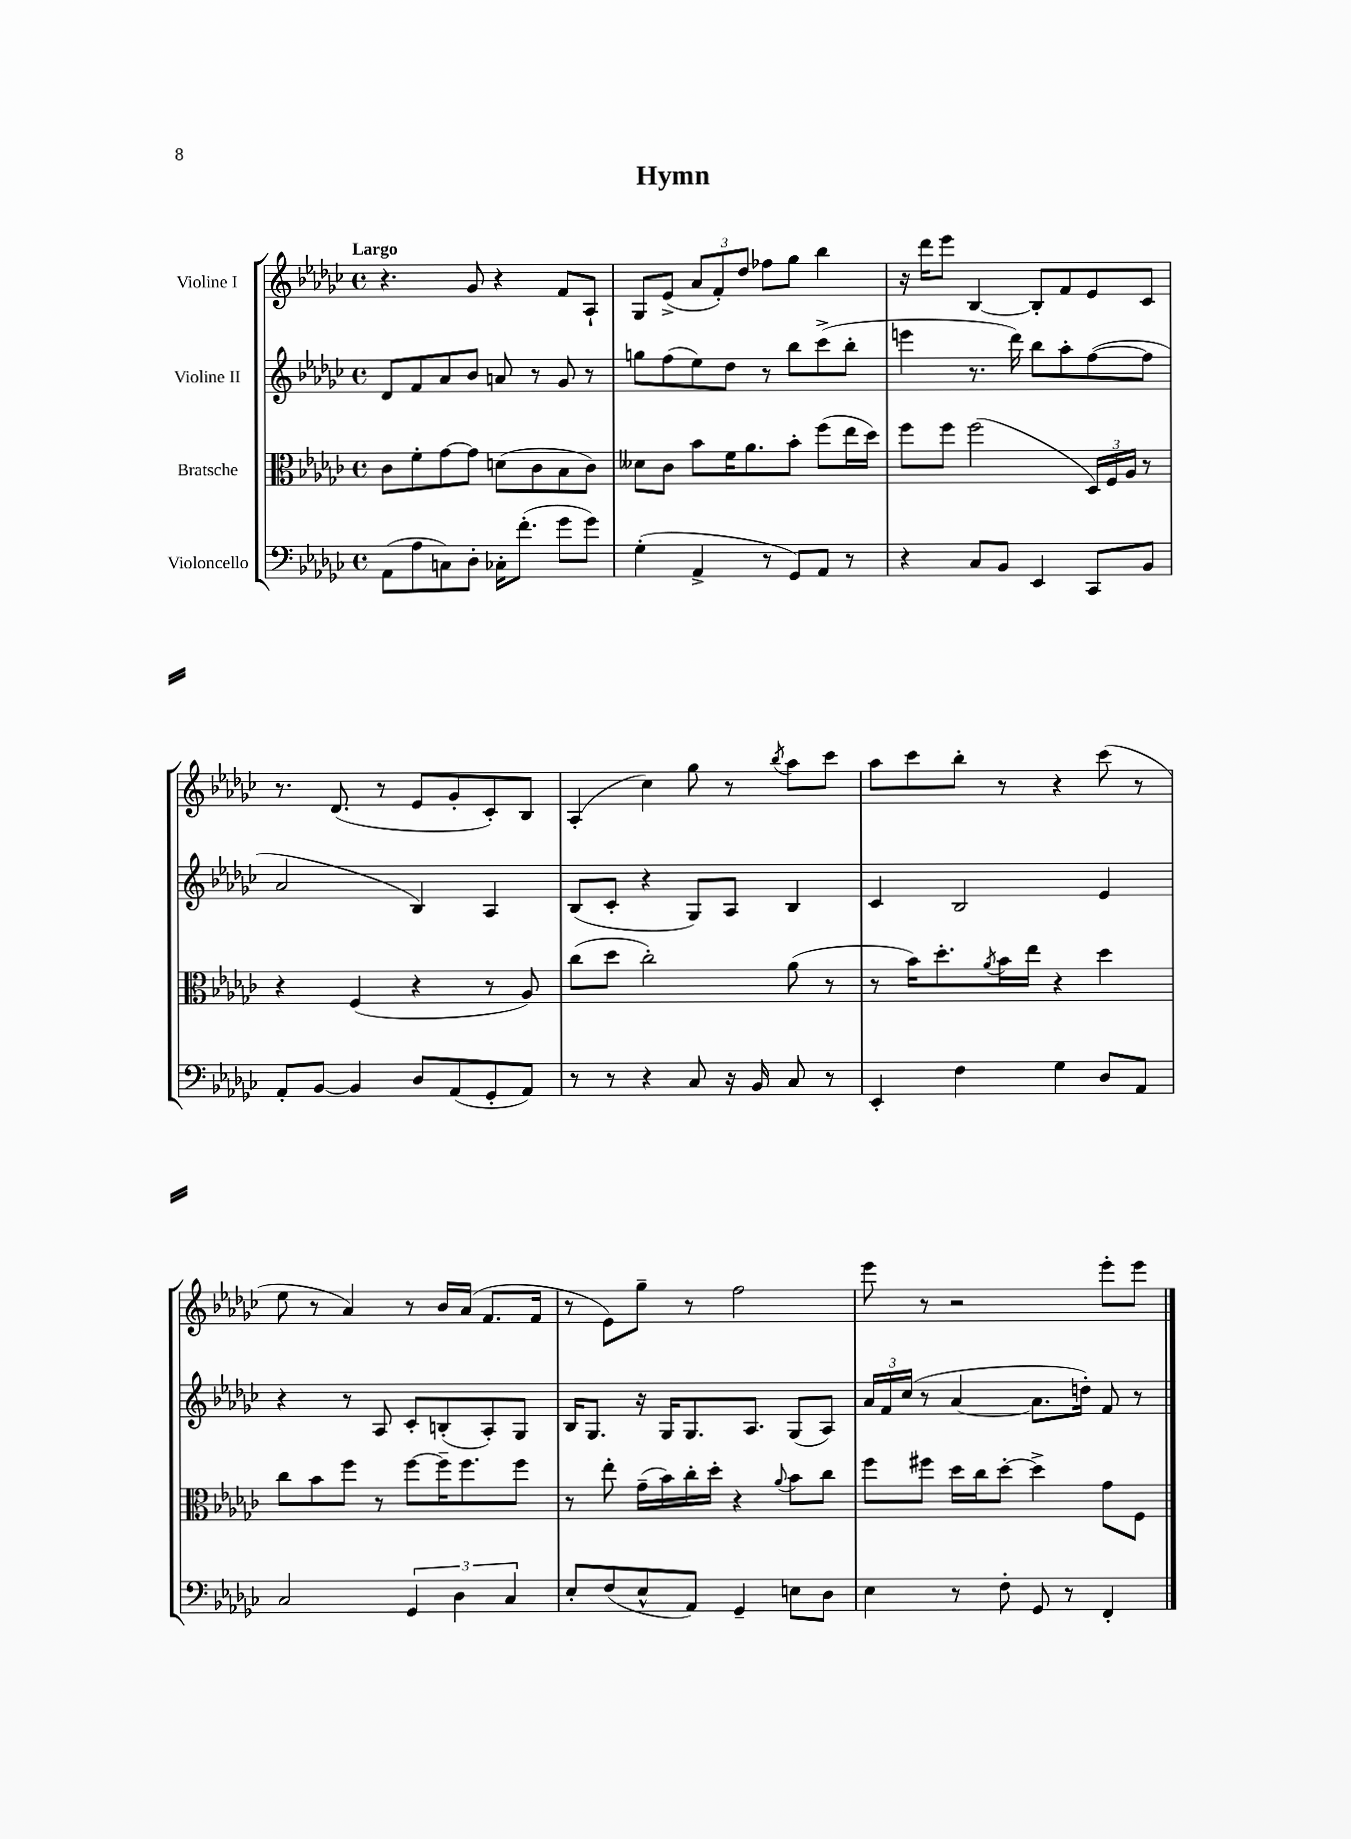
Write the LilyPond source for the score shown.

\header { title = "Hymn" }
<<
\new StaffGroup <<
\new Staff = "s0" \with { instrumentName = "Violine I" } {
    \clef treble \key ges \major \defaultTimeSignature \time 4/4 \tempo "Largo"
    r4. ges'8 r4 f'8 aes8-! |
    ges8 ees'8->( \tuplet 3/2 { aes'8 f'8-.) des''8 } fes''8 ges''8 bes''4 |
    r16 des'''16 ees'''8 bes4~ bes8-. f'8 ees'8 ces'8 |
    r8. des'8.( r8 ees'8 ges'8-. ces'8-.) bes8 |
    aes4-.( ces''4) ges''8 r8 \acciaccatura { bes''8 } aes''8 ces'''8 |
    aes''8 ces'''8 bes''8-. r8 r4 ces'''8( r8 |
    ees''8 r8 aes'4) r8 bes'16 aes'16( f'8. f'16 |
    r8 ees'8) ges''8-- r8 f''2 |
    ees'''8 r8 r2 ees'''8-. ees'''8 \bar "|." |
}
\new Staff = "s1" \with { instrumentName = "Violine II" } {
    \clef treble \key ges \major \defaultTimeSignature \time 4/4
    des'8 f'8 aes'8 bes'8 a'8 r8 ges'8 r8 |
    g''8 f''8( ees''8) des''8 r8 bes''8 ces'''8->( bes''8-. |
    e'''4 r8. des'''16) bes''8 aes''8-. f''8~( f''8 |
    aes'2 bes4) aes4 |
    bes8( ces'8-. r4 ges8) aes8 bes4 |
    ces'4 bes2 ees'4 |
    r4 r8 aes8 ces'8-. b8-.( aes8-.) ges8 |
    bes16 ges8. r16 ges16 ges8. aes8. ges8( aes8) |
    \tuplet 3/2 { aes'16 f'16 ces''16( } r8 aes'4~ aes'8. d''16-.) f'8 r8 \bar "|." |
}
\new Staff = "s2" \with { instrumentName = "Bratsche" } {
    \clef alto \key ges \major \defaultTimeSignature \time 4/4
    ces'8 f'8-. ges'8~ ges'8 d'8( ces'8 bes8 ces'8) |
    deses'8 ces'8 bes'8 f'16 aes'8. bes'8-. f''8( ees''16 des''16) |
    f''8 f''8 f''2( \tuplet 3/2 { des16) f16 aes16 } r8 |
    r4 f4( r4 r8 aes8) |
    ces''8( des''8 ces''2-.) aes'8( r8 |
    r8 bes'16) des''8.-. \acciaccatura { aes'8 } bes'16 ees''16 r4 des''4 |
    ces''8 bes'8 f''8 r8 f''8~ f''16-- f''8. f''8 |
    r8 ees''8-. ges'16--( bes'16) ces''16-. des''16-. r4 \appoggiatura { aes'8 } bes'8 ces''8 |
    f''8 fis''8 des''16 ces''16 des''8~-. des''4-> ges'8 f8 \bar "|." |
}
\new Staff = "s3" \with { instrumentName = "Violoncello" } {
    \clef bass \key ges \major \defaultTimeSignature \time 4/4
    aes,8( aes8 c8) des8-. ces16-. f'8.-.( ges'8 ges'8) |
    ges4-.( aes,4-> r8 ges,8) aes,8 r8 |
    r4 ces8 bes,8 ees,4 ces,8 bes,8 |
    aes,8-. bes,8~ bes,4 des8 aes,8( ges,8-. aes,8) |
    r8 r8 r4 ces8 r16 bes,16 ces8 r8 |
    ees,4-. f4 ges4 des8 aes,8 |
    ces2 \tuplet 3/2 { ges,4 des4 ces4 } |
    ees8-. f8( ees8-^ aes,8) ges,4-- e8 des8 |
    ees4 r8 f8-. ges,8 r8 f,4-. \bar "|." |
}
>>
>>
\layout { \context { \Score \remove "Bar_number_engraver" } }
